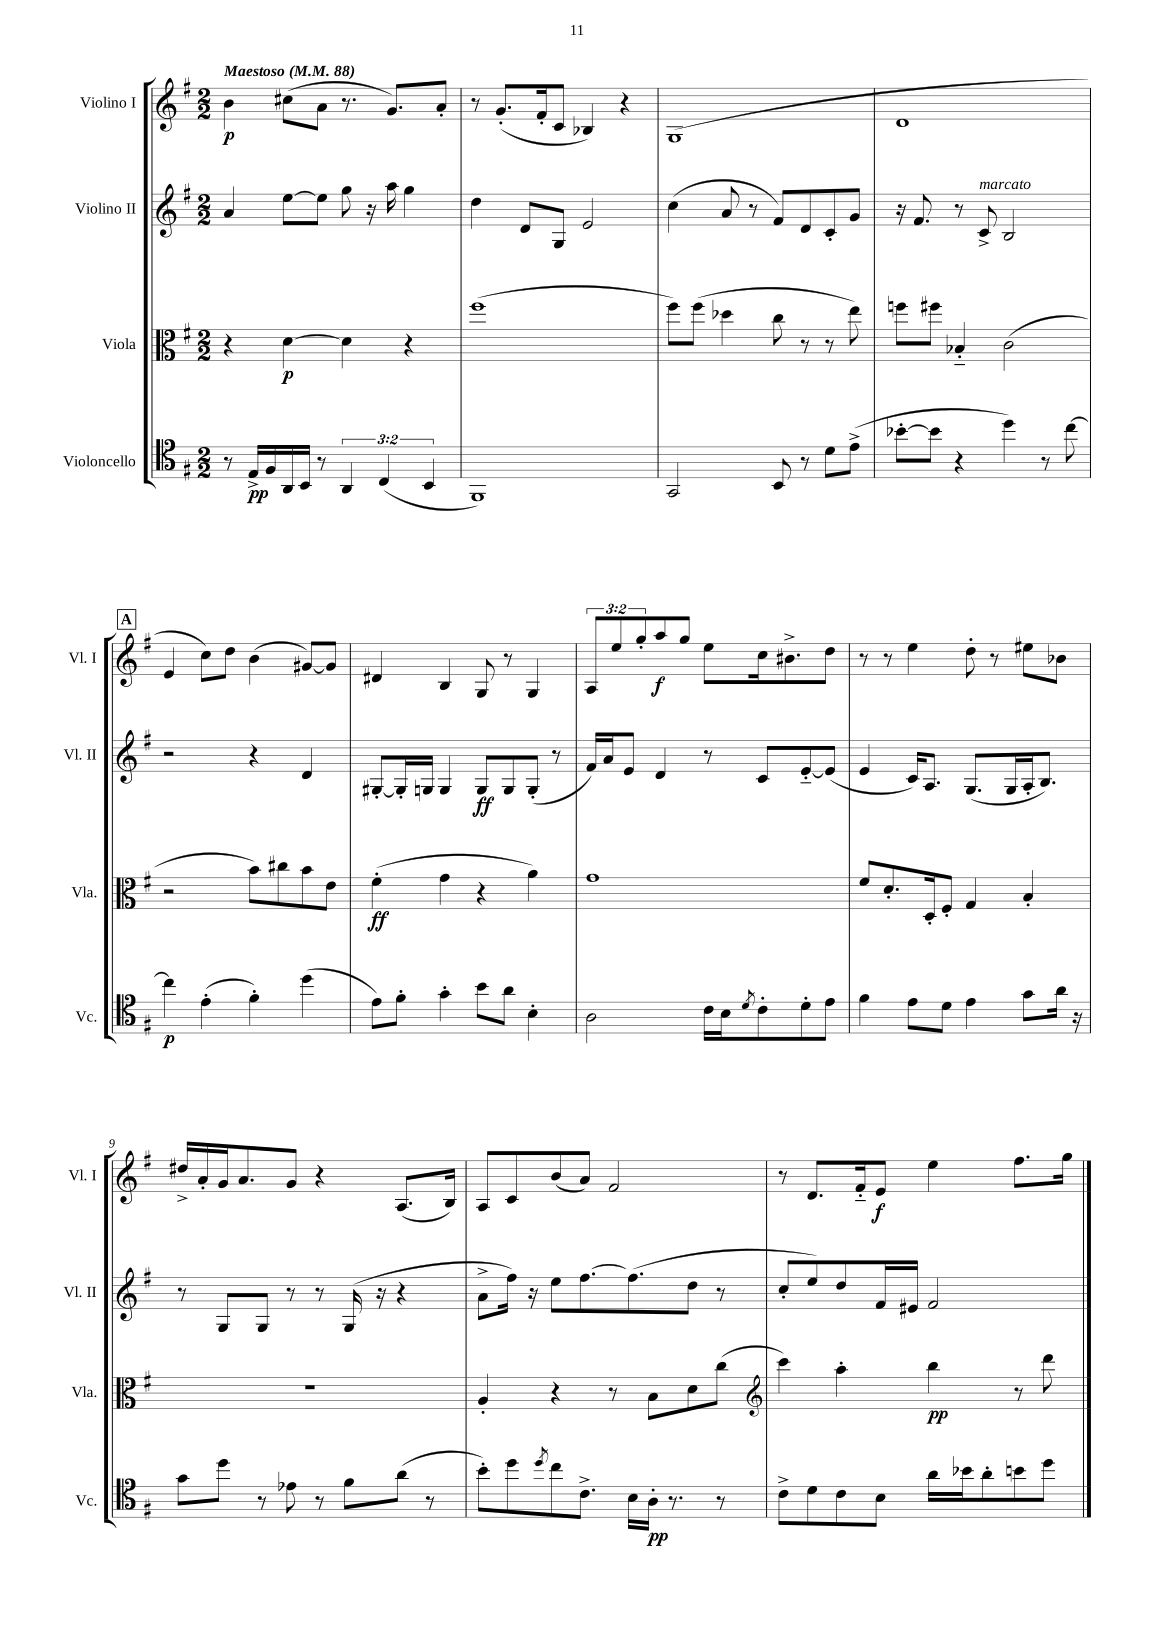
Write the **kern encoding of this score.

**kern	**dynam	**kern	**dynam	**kern	**dynam	**kern	**dynam
*part4	*part4	*part3	*part3	*part2	*part2	*part1	*part1
*staff4	*staff4	*staff3	*staff3	*staff2	*staff2	*staff1	*staff1
*I"Violoncello	*	*I"Viola	*	*I"Violino II	*	*I"Violino I	*
*I'Vc.	*	*I'Vla.	*	*I'Vl. II	*	*I'Vl. I	*
*clefC4	*	*clefC3	*	*clefG2	*	*clefG2	*
*k[f#]	*	*k[f#]	*	*k[f#]	*	*k[f#]	*
*M2/2	*	*M2/2	*	*M2/2	*	*M2/2	*
*MM88	*	*MM88	*	*MM88	*	*MM88	*
=1	=1	=1	=1	=1	=1	=1	=1
!	!	!	!	!	!	!LO:TX:a:B:t=Maestoso	!
8r	.	4r	.	4a/	.	4b\	p
16E^/LL	pp	.	.	.	.	.	.
16F#/	.	.	.	.	.	.	.
16AA/	.	[4d\	p	[8ee\L	.	(8cc#X\L	.
16BB/JJ	.	.	.	.	.	.	.
8r	.	.	.	8ee\J]	.	8a\J	.
6AA/	.	4d\]	.	8gg\	.	8.r	.
.	.	.	.	16r	.	.	.
(6C/	.	.	.	.	.	.	.
.	.	.	.	16aa\	.	8.g/L)	.
.	.	4r	.	4gg\	.	.	.
6BB/	.	.	.	.	.	.	.
.	.	.	.	.	.	8a'/J	.
=2	=2	=2	=2	=2	=2	=2	=2
1FF#)	.	(1ff#	.	4dd\	.	8r	.
.	.	.	.	.	.	(8.g'/L	.
.	.	.	.	8d/L	.	.	.
.	.	.	.	.	.	16f#'/k	.
.	.	.	.	8G/J	.	8c/J	.
.	.	.	.	2e/	.	4B-X/)	.
.	.	.	.	.	.	4r	.
=3	=3	=3	=3	=3	=3	=3	=3
2GG/	.	8ff#\L)	.	(4cc\	.	(1G	.
.	.	(8ff#\J	.	.	.	.	.
.	.	4dd-X\	.	8a/	.	.	.
.	.	.	.	8r	.	.	.
8BB/	.	8cc\	.	8f#/L)	.	.	.
8r	.	8r	.	8d/	.	.	.
8d\L	.	8r	.	8c'/	.	.	.
(8e^\J	.	8ee\)	.	8g/J	.	.	.
=4	=4	=4	=4	=4	=4	=4	=4
[8b-X'\L	.	8ffn\L	.	16r	.	1d	.
.	.	.	.	8.f#/	.	.	.
8b-\J]	.	8ff#X\J	.	.	.	.	.
4r	.	4B-X/	.	8r	.	.	.
!	!	!	!	!LO:TX:a:i:t=marcato	!	!	!
.	.	.	.	8c^/	.	.	.
4dd\)	.	(2c\	.	2B/	.	.	.
8r	.	.	.	.	.	.	.
[8cc\	.	.	.	.	.	.	.
!!LO:LB:g=z
!!LO:REH:place=s1:t=A
=5	=5	=5	=5	=5	=5	=5	=5
4cc\]	p	2r	.	2r	.	4e/	.
(4e'\	.	.	.	.	.	8cc\L)	.
.	.	.	.	.	.	8dd\J	.
4f#'\)	.	8b\L)	.	4r	.	(4b\	.
.	.	8cc#X\	.	.	.	.	.
(4dd\	.	8b\	.	4d/	.	[8g#X/L)	.
.	.	8e\J	.	.	.	8g#/J]	.
=6	=6	=6	=6	=6	=6	=6	=6
8e\L)	.	(4f#'\	ff	[8G#X'/L	.	4d#X/	.
8f#'\J	.	.	.	16G#'/L]	.	.	.
.	.	.	.	16Gn/JJ	.	.	.
4g'\	.	4g\	.	4G/	.	4B/	.
8b\L	.	4r	.	8G/L	ff	8G/	.
8a\J	.	.	.	8G/	.	8r	.
4B'\	.	4a\)	.	(8G'/J	.	4G/	.
.	.	.	.	8r	.	.	.
=7	=7	=7	=7	=7	=7	=7	=7
2A\	.	1g	.	16f#/LL)	.	12A/L	.
.	.	.	.	16a/J	.	.	.
.	.	.	.	.	.	12ee/	.
.	.	.	.	8e/J	.	.	.
.	.	.	.	.	.	12gg'/	.
.	.	.	.	4d/	.	8aa/	f
.	.	.	.	.	.	8gg/J	.
16c\LL	.	.	.	8r	.	8ee\L	.
16B\J	.	.	.	.	.	.	.
8qd/	.	.	.	.	.	.	.
8c'\	.	.	.	8c/L	.	16cc\k	.
.	.	.	.	.	.	8.b#X^\	.
8d'\	.	.	.	[8e/	.	.	.
8e\J	.	.	.	(8e/J]	.	8dd\J	.
=8	=8	=8	=8	=8	=8	=8	=8
4f#\	.	8f#/L	.	4e/	.	8r	.
.	.	8.d'/	.	.	.	8r	.
8e\L	.	.	.	16c/KL)	.	4ee\	.
.	.	16D'/k	.	8.A/J	.	.	.
8d\J	.	8F#'/J	.	.	.	.	.
4e\	.	4G/	.	(8.G/L	.	8dd'\	.
.	.	.	.	.	.	8r	.
.	.	.	.	16G/L	.	.	.
8g\L	.	4B'/	.	16A'/J	.	8ee#X\L	.
.	.	.	.	8.B/J)	.	.	.
16a\Jk	.	.	.	.	.	8b-X\J	.
16r	.	.	.	.	.	.	.
!!LO:LB:g=z
=9	=9	=9	=9	=9	=9	=9	=9
8g\L	.	1r	.	8r	.	16dd#X^/LL	.
.	.	.	.	.	.	16a'/	.
8dd\J	.	.	.	8G/L	.	16g/J	.
.	.	.	.	.	.	8.a/	.
8r	.	.	.	8G/J	.	.	.
8e-X\	.	.	.	8r	.	8g/J	.
8r	.	.	.	8r	.	4r	.
8f#\L	.	.	.	(16G/	.	.	.
.	.	.	.	16r	.	.	.
(8a\J	.	.	.	4r	.	(8.A/L	.
8r	.	.	.	.	.	.	.
.	.	.	.	.	.	16B/Jk)	.
=10	=10	=10	=10	=10	=10	=10	=10
8b'\L)	.	4A'/	.	8a^\L	.	8A/L	.
8dd\	.	.	.	16ff#\Jk)	.	8c/	.
.	.	.	.	16r	.	.	.
8qdd/	.	.	.	.	.	.	.
8cc\	.	4r	.	8ee\L	.	(8b/	.
8.c^\J	.	.	.	[8.ff#\	.	8a/J)	.
.	.	8r	.	.	.	2f#/	.
16B\LL	.	.	.	(8.ff#\]	.	.	.
16A'\JJ	pp	8B\L	.	.	.	.	.
8.r	.	.	.	.	.	.	.
.	.	8d\	.	8dd\J	.	.	.
8r	.	(8cc\J	.	8r	.	.	.
=11	=11	=11	=11	=11	=11	=11	=11
*	*	*clefG2	*	*	*	*	*
8c^\L	.	4ccc\)	.	8cc'/L	.	8r	.
8d\	.	.	.	8ee/)	.	8.d/L	.
8c\	.	4aa'\	.	8dd/	.	.	.
.	.	.	.	.	.	16f#/k	.
8B\J	.	.	.	16f#/L	.	8e/J	f
.	.	.	.	16e#X/JJ	.	.	.
16a\LL	.	4bb\	pp	2f#/	.	4ee\	.
16b-X\J	.	.	.	.	.	.	.
8a'\	.	.	.	.	.	.	.
8bn\	.	8r	.	.	.	8.ff#\L	.
8dd\J	.	8ddd\	.	.	.	.	.
.	.	.	.	.	.	16gg\Jk	.
==	==	==	==	==	==	==	==
*-	*-	*-	*-	*-	*-	*-	*-
